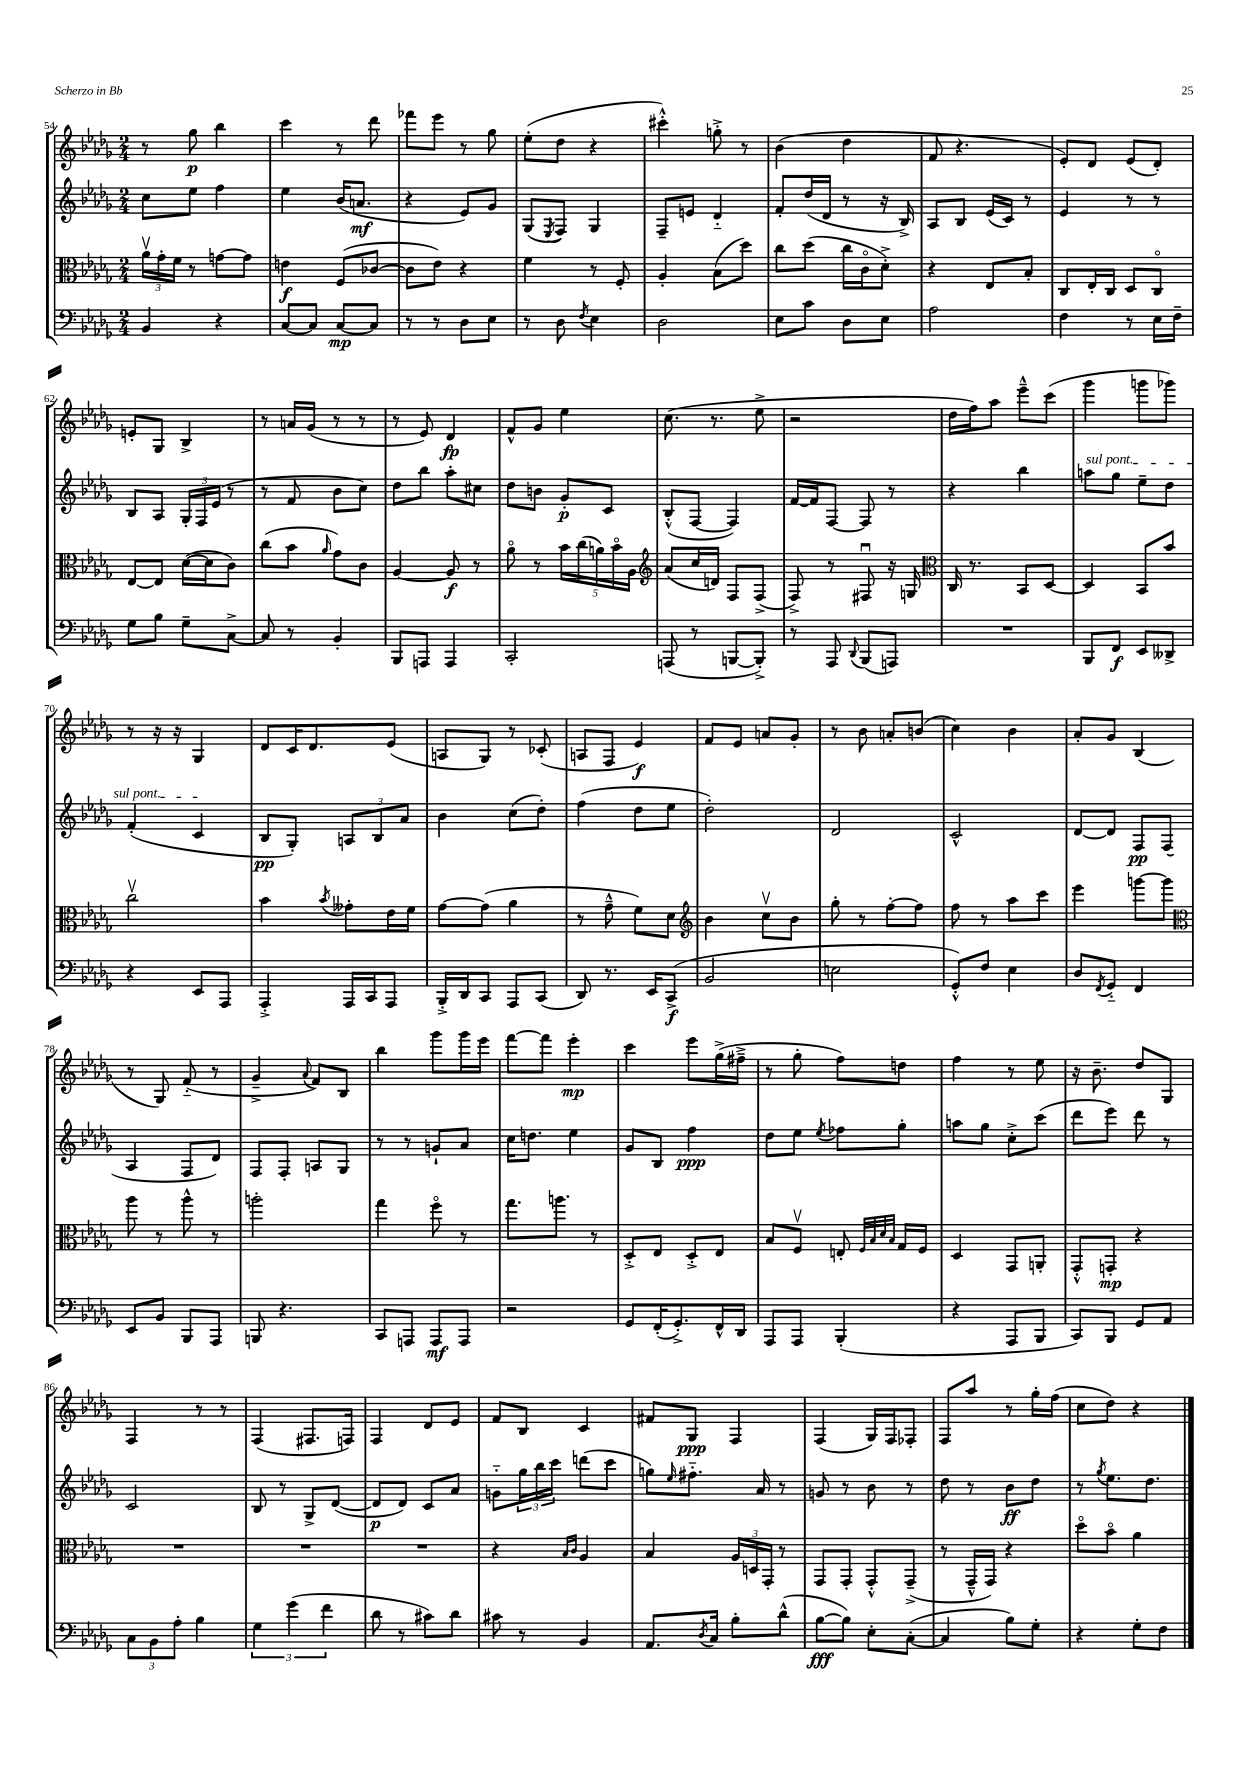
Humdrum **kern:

**kern	**dynam	**kern	**dynam	**kern	**dynam	**kern	**dynam
*part4	*part4	*part3	*part3	*part2	*part2	*part1	*part1
*staff4	*staff4	*staff3	*staff3	*staff2	*staff2	*staff1	*staff1
*clefF4	*	*clefC3	*	*clefG2	*	*clefG2	*
*k[b-e-a-d-g-]	*	*k[b-e-a-d-g-]	*	*k[b-e-a-d-g-]	*	*k[b-e-a-d-g-]	*
*M2/4	*	*M2/4	*	*M2/4	*	*M2/4	*
=54	=54	=54	=54	=54	=54	=54	=54
4BB-/	.	24a-v\LL	.	8cc\L	.	8r	.
.	.	24g-'\	.	.	.	.	.
.	.	24f\JJ	.	.	.	.	.
.	.	8r	.	8ee-\J	.	8gg-\	p
4r	.	[8gn\L	.	4ff\	.	4bb-\	.
.	.	8g\J]	.	.	.	.	.
=55	=55	=55	=55	=55	=55	=55	=55
[8C/L	.	4en\	f	4ee-\	.	4ccc\	.
8C/J]	.	.	.	.	.	.	.
[8C/L	mp	(8F/L	.	(16b-/KL	.	8r	.
.	.	.	.	8.an/J	mf	.	.
8C/J]	.	[8c-X/J	.	.	.	8ddd-\	.
=56	=56	=56	=56	=56	=56	=56	=56
8r	.	8c-\L]	.	4r	.	8fff-X\L	.
8r	.	8e-\J)	.	.	.	8eee-\J	.
8D-\L	.	4r	.	8e-/L)	.	8r	.
8E-\J	.	.	.	8g-/J	.	8gg-\	.
=57	=57	=57	=57	=57	=57	=57	=57
8r	.	4f\	.	(8G-/L	.	(8ee-'\L	.
.	.	.	.	8qE-/	.	.	.
8D-\	.	.	.	8F/J)	.	8dd-\J	.
8qF/	.	.	.	.	.	.	.
4E-\	.	8r	.	4G-/	.	4r	.
.	.	8F'/	.	.	.	.	.
=58	=58	=58	=58	=58	=58	=58	=58
2D-\	.	4A-'/	.	8F~/L	.	4ccc#X'^^\)	.
.	.	.	.	8en/J	.	.	.
.	.	(8B-\L	.	4d-/	.	8ggn'^\	.
.	.	8dd-\J)	.	.	.	8r	.
=59	=59	=59	=59	=59	=59	=59	=59
8E-\L	.	8cc\L	.	8f'/L	.	(4b-\	.
8c\J	.	(8dd-\J	.	(16dd-/L	.	.	.
.	.	.	.	16d-/JJ	.	.	.
8D-\L	.	16cc\LL	.	8r	.	4dd-\	.
.	.	16c\J	.	.	.	.	.
8E-\J	.	8d-'^\J)	.	16r	.	.	.
.	.	.	.	16B-^/)	.	.	.
=60	=60	=60	=60	=60	=60	=60	=60
2A-\	.	4r	.	8A-/L	.	8f/	.
.	.	.	.	8B-/J	.	4.r	.
.	.	8E-/L	.	(16e-/LL	.	.	.
.	.	.	.	16c/JJ)	.	.	.
.	.	8B-'/J	.	8r	.	.	.
=61	=61	=61	=61	=61	=61	=61	=61
4F\	.	8C/L	.	4e-/	.	8e-'/L)	.
.	.	16E-'/L	.	.	.	8d-/J	.
.	.	16C/JJ	.	.	.	.	.
8r	.	8D-/L	.	8r	.	(8e-/L	.
16E-\LL	.	8C/J	.	8r	.	8d-'/J)	.
16F~\JJ	.	.	.	.	.	.	.
!!LO:LB:g=z
=62	=62	=62	=62	=62	=62	=62	=62
8G-\L	.	[8E-/L	.	8B-/L	.	8en'/L	.
8B-\J	.	8E-/J]	.	8A-/J	.	8G-/J	.
8G-~\L	.	([16d-\LL	.	24G-'/LL	.	4B-^/	.
.	.	.	.	24F/	.	.	.
.	.	16d-\J]	.	.	.	.	.
.	.	.	.	(24e-/JJ	.	.	.
[8C^\J	.	8c\J)	.	8r	.	.	.
=63	=63	=63	=63	=63	=63	=63	=63
8C/]	.	(8cc\L	.	8r	.	8r	.
8r	.	8b-\J	.	8f/	.	16an/LL	.
.	.	.	.	.	.	(16g-/JJ	.
.	.	16qqa-/	.	.	.	.	.
4BB-'/	.	8g-\L)	.	8b-\L	.	8r	.
.	.	8c\J	.	8cc\J)	.	8r	.
=64	=64	=64	=64	=64	=64	=64	=64
8BBB-/L	.	[4A-/	.	8dd-\L	.	8r	.
8AAAn/J	.	.	.	8bb-\J	.	8e-/)	.
4AAA/	.	8A-/]	f	8aa-'\L	.	4d-/	fp
.	.	8r	.	8cc#X\J	.	.	.
=65	=65	=65	=65	=65	=65	=65	=65
2CC'/	.	8a-\	.	8dd-\L	.	8f^^/L	.
.	.	8r	.	8bn\J	.	8g-/J	.
.	.	20b-\LL	.	8g-'/L	p	4ee-\	.
.	.	(20cc\	.	.	.	.	.
.	.	20an\)	.	.	.	.	.
.	.	.	.	8c/J	.	.	.
.	.	20b-\	.	.	.	.	.
.	.	20A-\JJ	.	.	.	.	.
=66	=66	=66	=66	=66	=66	=66	=66
*	*	*clefG2	*	*	*	*	*
(8AAAn/	.	(8a-/L	.	(8B-'^^/L	.	(8.cc\	.
8r	.	16cc/L	.	[8F/J	.	.	.
.	.	16dn/JJ)	.	.	.	8.r	.
[8BBBn/L	.	8F/L	.	4F/])	.	.	.
8BBB'^/J])	.	(8F^/J	.	.	.	8ee-^\	.
=67	=67	=67	=67	=67	=67	=67	=67
8r	.	8F^/)	.	[16f/LL	.	2r	.
.	.	.	.	16f/J]	.	.	.
8AAA-/	.	8r	.	[8F/J	.	.	.
8qqDD-/	.	.	.	.	.	.	.
(8BBB-/L	.	8F#Xu/	.	8F/]	.	.	.
8AAAn/J)	.	16r	.	8r	.	.	.
.	.	16Gn/	.	.	.	.	.
=68	=68	=68	=68	=68	=68	=68	=68
*	*	*clefC3	*	*	*	*	*
2r	.	16C/	.	4r	.	16dd-\LL	.
.	.	8.r	.	.	.	16ff\J)	.
.	.	.	.	.	.	8aa-\J	.
.	.	8BB-/L	.	4bb-\	.	8eee-~^^\L	.
.	.	[8D-/J	.	.	.	(8ccc\J	.
=69	=69	=69	=69	=69	=69	=69	=69
!	!	!	!	!LO:TX:a:i:t=sul pont.	!	!	!
8BBB-/L	.	4D-/]	.	8aan\L	.	4ggg-\	.
8FF/J	f	.	.	8gg-\J	.	.	.
8EE-/L	.	8BB-/L	.	8ee-~\L	.	8gggn\L	.
8DD--X^/J	.	8b-/J	.	8dd-\J	.	8ggg-X\J)	.
!!LO:LB:g=z
=70	=70	=70	=70	=70	=70	=70	=70
4r	.	2ccv\	.	(4f'/	.	8r	.
.	.	.	.	.	.	16r	.
.	.	.	.	.	.	16r	.
8EE-/L	.	.	.	4c/	.	4G-/	.
8AAA-/J	.	.	.	.	.	.	.
=71	=71	=71	=71	=71	=71	=71	=71
4AAA-'^/	.	4b-\	.	8B-/L	pp	8d-/L	.
.	.	.	.	8G-'/J)	.	16c/K	.
.	.	.	.	.	.	8.d-/	.
.	.	8qb-/	.	.	.	.	.
16AAA-/LL	.	8g--X'\L	.	12An/L	.	.	.
16CC/J	.	.	.	.	.	.	.
.	.	.	.	12B-/	.	.	.
8AAA-/J	.	16e-\L	.	.	.	(8e-/J	.
.	.	.	.	12a-/J	.	.	.
.	.	16f\JJ	.	.	.	.	.
=72	=72	=72	=72	=72	=72	=72	=72
16BBB-'^/LL	.	[8g-\L	.	4b-\	.	8An/L	.
16DD-/J	.	.	.	.	.	.	.
8CC/J	.	(8g-\J]	.	.	.	8G-/J)	.
8AAA-/L	.	4a-\	.	(8cc\L	.	8r	.
(8CC/J	.	.	.	8dd-'\J)	.	(8c-X'/	.
=73	=73	=73	=73	=73	=73	=73	=73
8DD-/)	.	8r	.	(4ff\	.	8An/L	.
8.r	.	8g-~^^\	.	.	.	8F/J	.
.	.	8f\L)	.	8dd-\L	.	4e-/)	f
16EE-/KL	.	.	.	.	.	.	.
(8CC^/J	f	8d-\J	.	8ee-\J	.	.	.
=74	=74	=74	=74	=74	=74	=74	=74
*	*	*clefG2	*	*	*	*	*
2BB-/	.	4b-\	.	2dd-'\)	.	8f/L	.
.	.	.	.	.	.	8e-/J	.
.	.	8ccv\L	.	.	.	8an/L	.
.	.	8b-\J	.	.	.	8g-'/J	.
=75	=75	=75	=75	=75	=75	=75	=75
2En\	.	8gg-'\	.	2d-/	.	8r	.
.	.	8r	.	.	.	8b-\	.
.	.	[8ff'\L	.	.	.	8an'/L	.
.	.	8ff\J]	.	.	.	(8bn/J	.
=76	=76	=76	=76	=76	=76	=76	=76
8GG-'^^/L)	.	8ff\	.	2c^^/	.	4cc\)	.
8F/J	.	8r	.	.	.	.	.
4E-\	.	8aa-\L	.	.	.	4b-\	.
.	.	8ccc\J	.	.	.	.	.
=77	=77	=77	=77	=77	=77	=77	=77
8D-/L	.	4eee-\	.	[8d-/L	.	8a-'/L	.
8qFF/	.	.	.	.	.	.	.
8GG-/J	.	.	.	8d-/J]	.	8g-/J	.
4FF/	.	[8gggn\L	.	8F/L	pp	(4B-/	.
.	.	8ggg\J]	.	(8F/J	.	.	.
!!LO:LB:g=z
=78	=78	=78	=78	=78	=78	=78	=78
*	*	*clefC3	*	*	*	*	*
8EE-/L	.	8aa-\	.	4A-/	.	8r	.
8BB-/J	.	8r	.	.	.	8G-/)	.
8BBB-/L	.	8aa-^^\	.	8F/L	.	(8f/	.
8AAA-/J	.	8r	.	8d-/J)	.	8r	.
=79	=79	=79	=79	=79	=79	=79	=79
8BBBn/	.	2aan'\	.	8F/L	.	4g-~^/	.
4.r	.	.	.	8F'/J	.	.	.
.	.	.	.	.	.	8qqa-/	.
.	.	.	.	8An/L	.	8f/L)	.
.	.	.	.	8G-/J	.	8B-/J	.
=80	=80	=80	=80	=80	=80	=80	=80
8CC/L	.	4gg-\	.	8r	.	4bb-\	.
8AAAn/J	.	.	.	8r	.	.	.
8AAA/L	mf	8ff\	.	8gn`/L	.	8ggg-\L	.
8AAA/J	.	8r	.	8a-/J	.	16ggg-\L	.
.	.	.	.	.	.	16eee-\JJ	.
=81	=81	=81	=81	=81	=81	=81	=81
2r	.	8.gg-\L	.	16cc\KL	.	[8fff\L	.
.	.	.	.	8.ddn\J	.	.	.
.	.	.	.	.	.	8fff\J]	.
.	.	8.aan\J	.	.	.	.	.
.	.	.	.	4ee-\	.	4eee-'\	mp
.	.	8r	.	.	.	.	.
=82	=82	=82	=82	=82	=82	=82	=82
8GG-/L	.	8D-'^/L	.	8g-/L	.	4ccc\	.
(16FF'/K	.	8E-/J	.	8B-/J	.	.	.
8.GG-'^/)	.	.	.	.	.	.	.
.	.	8D-'^/L	.	4ff\	ppp	8eee-\L	.
16FF^^/L	.	8E-/J	.	.	.	(16gg-^\L	.
16DD-/JJ	.	.	.	.	.	16ff#X~^\JJ	.
=83	=83	=83	=83	=83	=83	=83	=83
8AAA-/L	.	8B-/L	.	8dd-\L	.	8r	.
8AAA-/J	.	8Fv/J	.	8ee-\J	.	8gg-'\	.
.	.	.	.	8qee-/	.	.	.
(4BBB-'/	.	8En'/	.	8ff-X\L	.	8ff\L)	.
.	.	32qqF/LLL	.	.	.	.	.
.	.	32qqB-/	.	.	.	.	.
.	.	32qqd-/	.	.	.	.	.
.	.	32qqB-/JJJ	.	.	.	.	.
.	.	16G-/LL	.	8gg-'\J	.	8ddn\J	.
.	.	16F/JJ	.	.	.	.	.
=84	=84	=84	=84	=84	=84	=84	=84
4r	.	4D-/	.	8aan\L	.	4ff\	.
.	.	.	.	8gg-\J	.	.	.
8AAA-/L	.	8GG-/L	.	8cc'^\L	.	8r	.
8BBB-/J	.	8AAn'/J	.	(8ccc\J	.	8ee-\	.
=85	=85	=85	=85	=85	=85	=85	=85
8CC/L)	.	8GG-'^^/L	.	8ddd-\L	.	16r	.
.	.	.	.	.	.	8.b-~\	.
8BBB-/J	.	8GGn'/J	mp	8eee-\J)	.	.	.
8GG-/L	.	4r	.	8ddd-\	.	8dd-/L	.
8AA-/J	.	.	.	8r	.	8G-/J	.
!!LO:LB:g=z
=86	=86	=86	=86	=86	=86	=86	=86
12C\L	.	2r	.	2c/	.	4F/	.
12BB-\	.	.	.	.	.	.	.
12A-'\J	.	.	.	.	.	.	.
4B-\	.	.	.	.	.	8r	.
.	.	.	.	.	.	8r	.
=87	=87	=87	=87	=87	=87	=87	=87
6G-\	.	2r	.	8B-/	.	(4F/	.
.	.	.	.	8r	.	.	.
(6g-\	.	.	.	.	.	.	.
.	.	.	.	8G-^/L	.	8.F#X/L	.
6f\	.	.	.	.	.	.	.
.	.	.	.	([8d-/J	.	.	.
.	.	.	.	.	.	16Fn/Jk)	.
=88	=88	=88	=88	=88	=88	=88	=88
8d-\	.	2r	.	8d-/L]	p	4F/	.
8r	.	.	.	8d-/J)	.	.	.
8c#X\L)	.	.	.	8c/L	.	8d-/L	.
8d-\J	.	.	.	8a-/J	.	8e-/J	.
=89	=89	=89	=89	=89	=89	=89	=89
8c#X\	.	4r	.	8gn\L	.	8f/L	.
8r	.	.	.	24gg-\L	.	8B-/J	.
.	.	.	.	24bb-\	.	.	.
.	.	.	.	24ccc\JJ	.	.	.
.	.	16qqB-/LL	.	.	.	.	.
.	.	16qqc/JJ	.	.	.	.	.
4BB-/	.	4A-/	.	(8dddn\L	.	4c/	.
.	.	.	.	8ccc\J	.	.	.
=90	=90	=90	=90	=90	=90	=90	=90
8.AA-/L	.	4B-/	.	8ggn\L)	.	8f#X/L	.
.	.	.	.	16qqee-/	.	.	.
.	.	.	.	8.ff#X\J	.	8G-/J	ppp
8qD-/	.	.	.	.	.	.	.
16C/Jk	.	.	.	.	.	.	.
8B-'\L	.	24A-/LL	.	.	.	4F/	.
.	.	24Dn/	.	.	.	.	.
.	.	.	.	16a-/	.	.	.
.	.	24GG-'/JJ	.	.	.	.	.
(8d-^^\J	.	8r	.	8r	.	.	.
=91	=91	=91	=91	=91	=91	=91	=91
[8B-\L	fff	8GG-/L	.	8gn/	.	(4F/	.
8B-\J])	.	8GG-'/J	.	8r	.	.	.
8E-'\L	.	8GG-'^^/L	.	8b-\	.	16G-/LL)	.
.	.	.	.	.	.	16F/J	.
([8C'\J	.	(8GG-~^/J	.	8r	.	8F-X'/J	.
=92	=92	=92	=92	=92	=92	=92	=92
4C/]	.	8r	.	8dd-\	.	8F/L	.
.	.	16GG-~^^/LL	.	8r	.	8aa-/J	.
.	.	16GG-/JJ)	.	.	.	.	.
8B-\L)	.	4r	.	8b-\L	ff	8r	.
8G-'\J	.	.	.	8dd-\J	.	16gg-'\LL	.
.	.	.	.	.	.	(16ff\JJ	.
=93	=93	=93	=93	=93	=93	=93	=93
4r	.	8dd-\L	.	8r	.	8cc\L	.
.	.	.	.	8qgg-/	.	.	.
.	.	8b-\J	.	8.ee-\L	.	8dd-\J)	.
8G-'\L	.	4a-\	.	.	.	4r	.
.	.	.	.	8.dd-\J	.	.	.
8F\J	.	.	.	.	.	.	.
==	==	==	==	==	==	==	==
*-	*-	*-	*-	*-	*-	*-	*-
